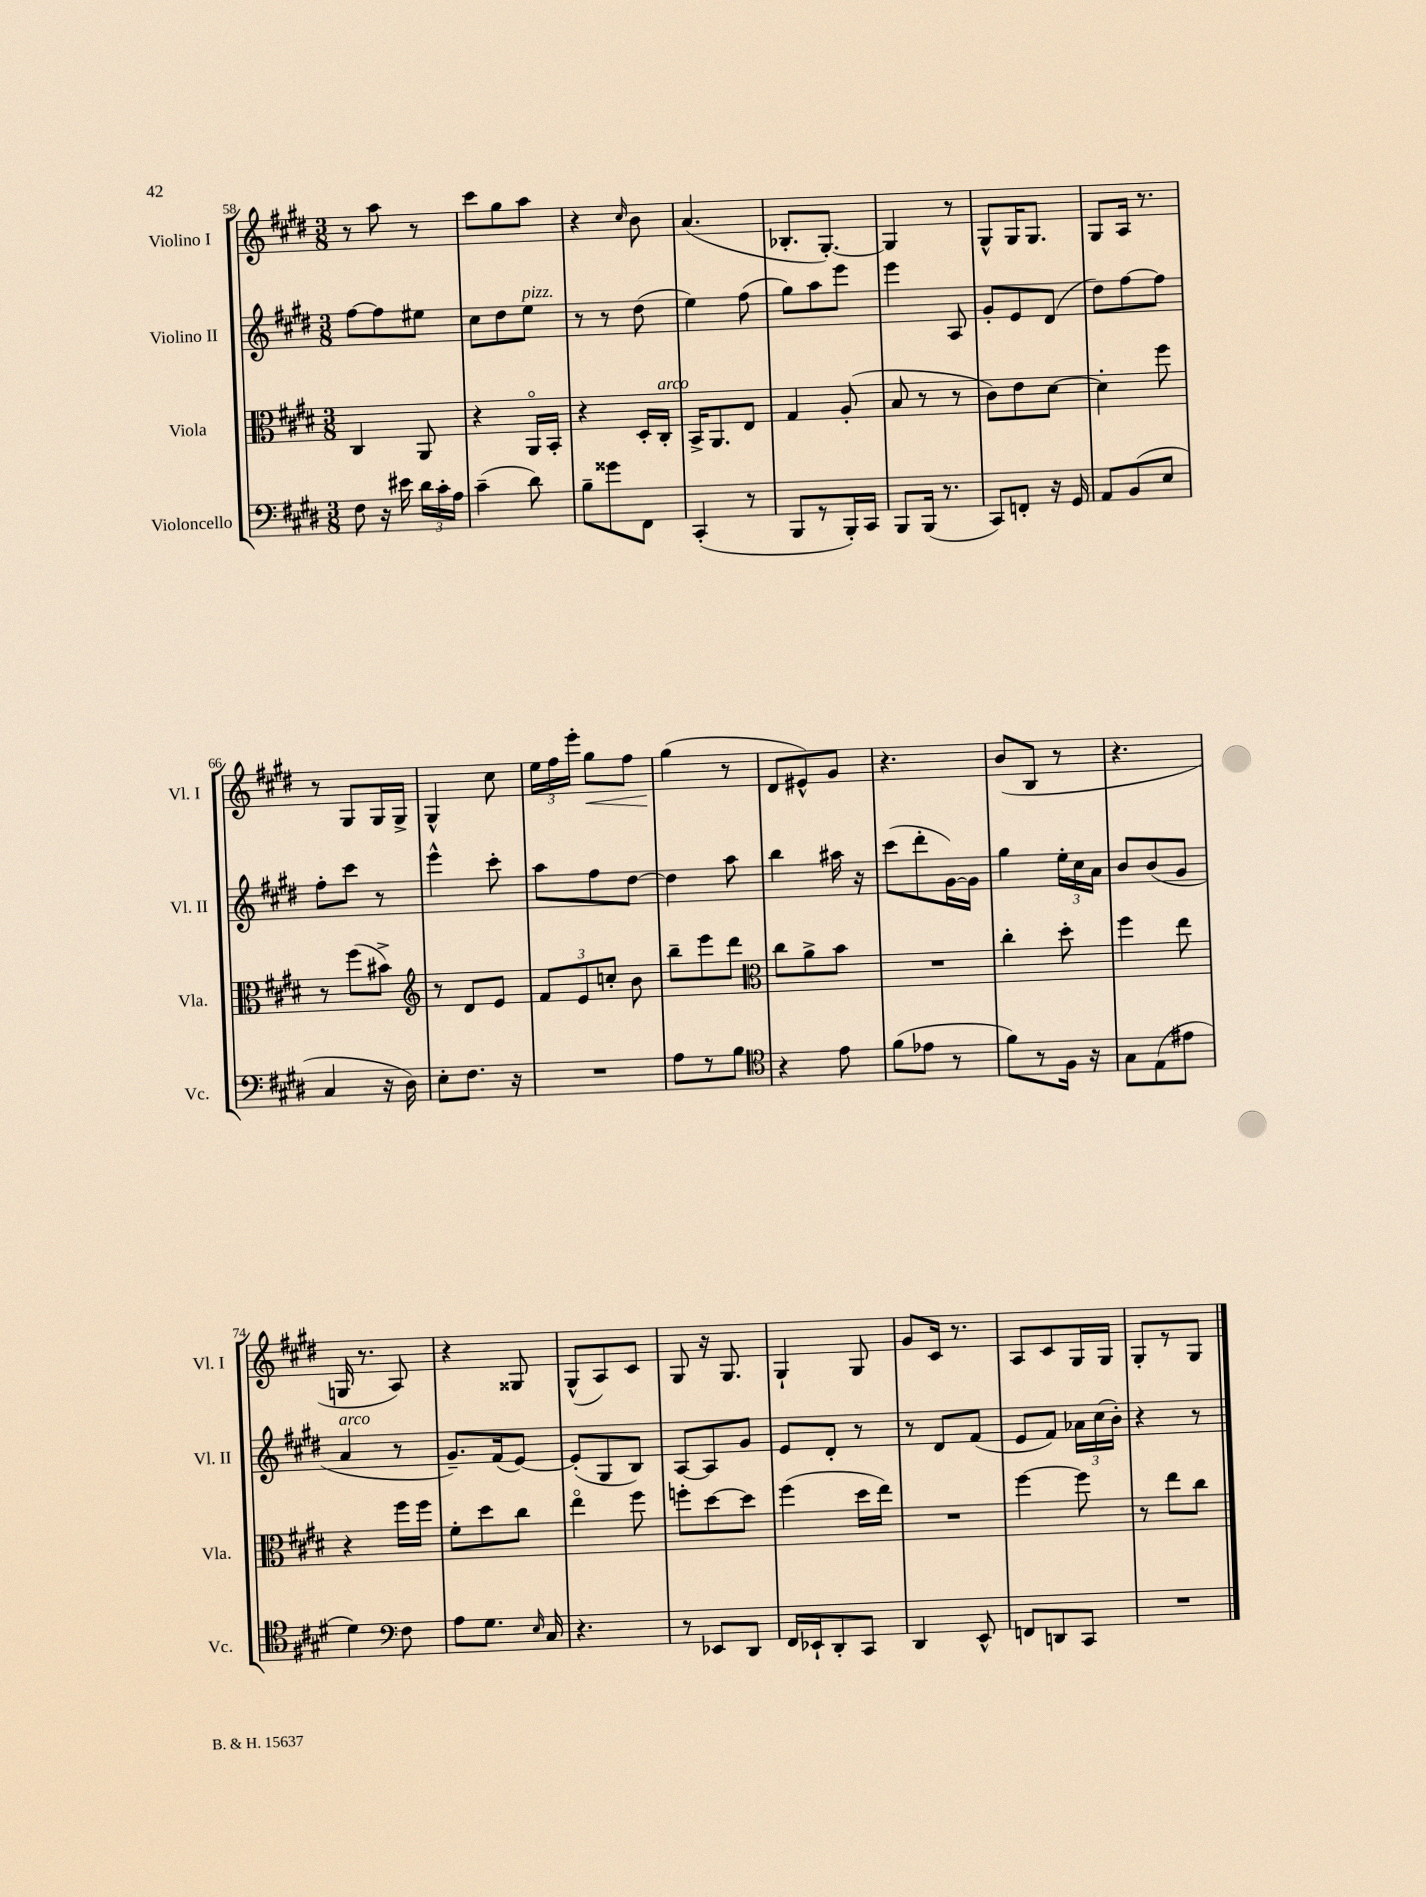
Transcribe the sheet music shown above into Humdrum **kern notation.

**kern	**kern	**kern	**kern	**dynam
*part4	*part3	*part2	*part1	*part1
*staff4	*staff3	*staff2	*staff1	*staff1
*I"Violoncello	*I"Viola	*I"Violino II	*I"Violino I	*
*I'Vc.	*I'Vla.	*I'Vl. II	*I'Vl. I	*
*clefF4	*clefC3	*clefG2	*clefG2	*
*k[f#c#g#d#]	*k[f#c#g#d#]	*k[f#c#g#d#]	*k[f#c#g#d#]	*
*M3/8	*M3/8	*M3/8	*M3/8	*
=58	=58	=58	=58	=58
8F#\	4C#/	[8ff#\L	8r	.
16r	.	8ff#\]	8aa\	.
16e#X\	.	.	.	.
24d#\LL	8AA/	8ee#X\J	8r	.
24c#'\	.	.	.	.
24A\JJ	.	.	.	.
=59	=59	=59	=59	=59
(4c#~\	4r	8cc#\L	8ccc#\L	.
.	.	8dd#\	8gg#\	.
!	!	!LO:TX:a:i:t=pizz.	!	!
8d#\)	16AA/LL	8ee\J	8aa\J	.
.	16BB'/JJ	.	.	.
=60	=60	=60	=60	=60
8B~\L	4r	8r	4r	.
8g##X\	.	8r	.	.
.	.	.	16qqcc#/	.
8FF#\J	16D#'/LL	(8dd#\	8b\	.
!	!LO:TX:a:i:t=arco	!	!	!
.	16C#'/JJ	.	.	.
=61	=61	=61	=61	=61
(4CC#'/	16BB^/KL	4ee\)	(4.a/	.
.	8.AA/	.	.	.
8r	8E/J	(8ff#\	.	.
=62	=62	=62	=62	=62
8BBB/L	4G#/	8gg#\L)	8.B-X'/L	.
8r	.	8aa\	.	.
.	.	.	[8.G#'/J)	.
16BBB'/L)	(8A'/	8eee\J	.	.
16CC#/JJ	.	.	.	.
=63	=63	=63	=63	=63
8BBB/L	8B/	4eee\	4G#/]	.
(16BBB/Jk	8r	.	.	.
8.r	.	.	.	.
.	8r	8A/	8r	.
=64	=64	=64	=64	=64
8CC#/L)	8c#\L)	8g#'/L	8G#^^/L	.
8FFn'/J	8e\	8e/	16G#/K	.
.	.	.	8.G#/J	.
16r	[8d#\J	(8d#/J	.	.
16GG#/	.	.	.	.
=65	=65	=65	=65	=65
8AA/L	4d#'\]	8dd#\L)	8G#/L	.
(8BB/	.	[8ff#\	16A/Jk	.
.	.	.	8.r	.
8E/J	8ff#\	8ff#\J]	.	.
!!LO:LB:g=z
=66	=66	=66	=66	=66
4C#/	8r	8ff#'\L	8r	.
.	(8ff#\L	8ccc#\J	8G#/L	.
16r	8b#X^\J)	8r	16G#/L	.
16D#\)	.	.	16G#^/JJ	.
=67	=67	=67	=67	=67
*	*clefG2	*	*	*
8E'\L	8r	4eee^^\	4G#^^/	.
8.F#\J	8d#/L	.	.	.
.	8e/J	8ccc#'\	8cc#\	.
16r	.	.	.	.
=68	=68	=68	=68	=68
4.r	12f#/L	8aa\L	24ee\LL	.
.	.	.	24ff#\	.
.	12e/	.	24eee'\JJ	.
!	!	!	!	!LO:HP:b
.	.	8ff#\	8gg#\L	<
.	12ccn'/J	.	.	.
.	8b\	[8dd#\J	8ff#\J	.
=69	=69	=69	=69	=69
8A\L	8bb~\L	4dd#\]	(4gg#\	.
8r	8eee\	.	.	.
8B\J	8ddd#\J	8aa\	8r	[
=70	=70	=70	=70	=70
*clefC4	*clefC3	*	*	*
4r	8cc#\L	4bb\	8d#/L	.
.	8a^\	.	8e#X^^/)	.
8e\	8b\J	16aa#X\	8g#/J	.
.	.	16r	.	.
=71	=71	=71	=71	=71
(8f#\L	4.r	(8ccc#\L	4.r	.
8e-X\J	.	8ddd#'\	.	.
8r	.	[16g#\L)	.	.
.	.	16g#\JJ]	.	.
=72	=72	=72	=72	=72
8f#\L)	4cc#'\	4gg#\	(8b/L	.
8r	.	.	8B/J	.
16F#\Jk	8dd#'\	24ee'\LL	8r	.
.	.	24cc#\	.	.
16r	.	.	.	.
.	.	24a\JJ	.	.
=73	=73	=73	=73	=73
8G#\L	4ff#\	8b/L	4.r	.
(8E\	.	(8b/	.	.
8e#X\J	8ee\	8g#/J	.	.
!!LO:LB:g=z
=74	=74	=74	=74	=74
!	!	!LO:TX:a:i:t=arco	!	!
4d#\)	4r	4a/	16Gn/	.
.	.	.	8.r	.
*clefF4	*	*	*	*
8F#\	16ff#\LL	8r	8A/)	.
.	16ff#\JJ	.	.	.
=75	=75	=75	=75	=75
8A\L	8f#'\L	8.g#~/L)	4r	.
8.G#\J	8dd#\	.	.	.
.	.	(16f#/k	.	.
.	8cc#\J	[8e/J)	8G##X/	.
16qqE/	.	.	.	.
16C#/	.	.	.	.
=76	=76	=76	=76	=76
4.r	4ee\	(8e'/L]	(8G#^^/L	.
.	.	8G#/	8A/)	.
.	8ff#\	8B/J)	8c#/J	.
=77	=77	=77	=77	=77
8r	8ffn'\L	[8A/L	8G#/	.
8EE-X/L	[8dd#\	8A/]	16r	.
.	.	.	8.G#/	.
8DD#/J	8dd#\J]	8g#/J	.	.
=78	=78	=78	=78	=78
16FF#/LL	(4ff#\	8e/L	4G#`/	.
16EE-X`/J	.	.	.	.
8DD#'/	.	8d#'/J	.	.
8CC#/J	16dd#\LL	8r	8G#/	.
.	16ee\JJ)	.	.	.
=79	=79	=79	=79	=79
4DD#/	4.r	8r	8g#/L	.
.	.	8d#/L	16c#/Jk	.
.	.	.	8.r	.
8EE^^/	.	(8f#/J	.	.
=80	=80	=80	=80	=80
8FFn/L	[4ff#\	8e/L	8A/L	.
8DDn/	.	8f#/J)	8c#/	.
8CC#/J	8ff#\]	24a-X\LL	16G#/L	.
.	.	(24cc#\	.	.
.	.	.	16G#/JJ	.
.	.	24b'\JJ)	.	.
=81	=81	=81	=81	=81
4.r	8r	4r	8G#'/L	.
.	8ee\L	.	8r	.
.	8cc#\J	8r	8G#/J	.
==	==	==	==	==
*-	*-	*-	*-	*-
